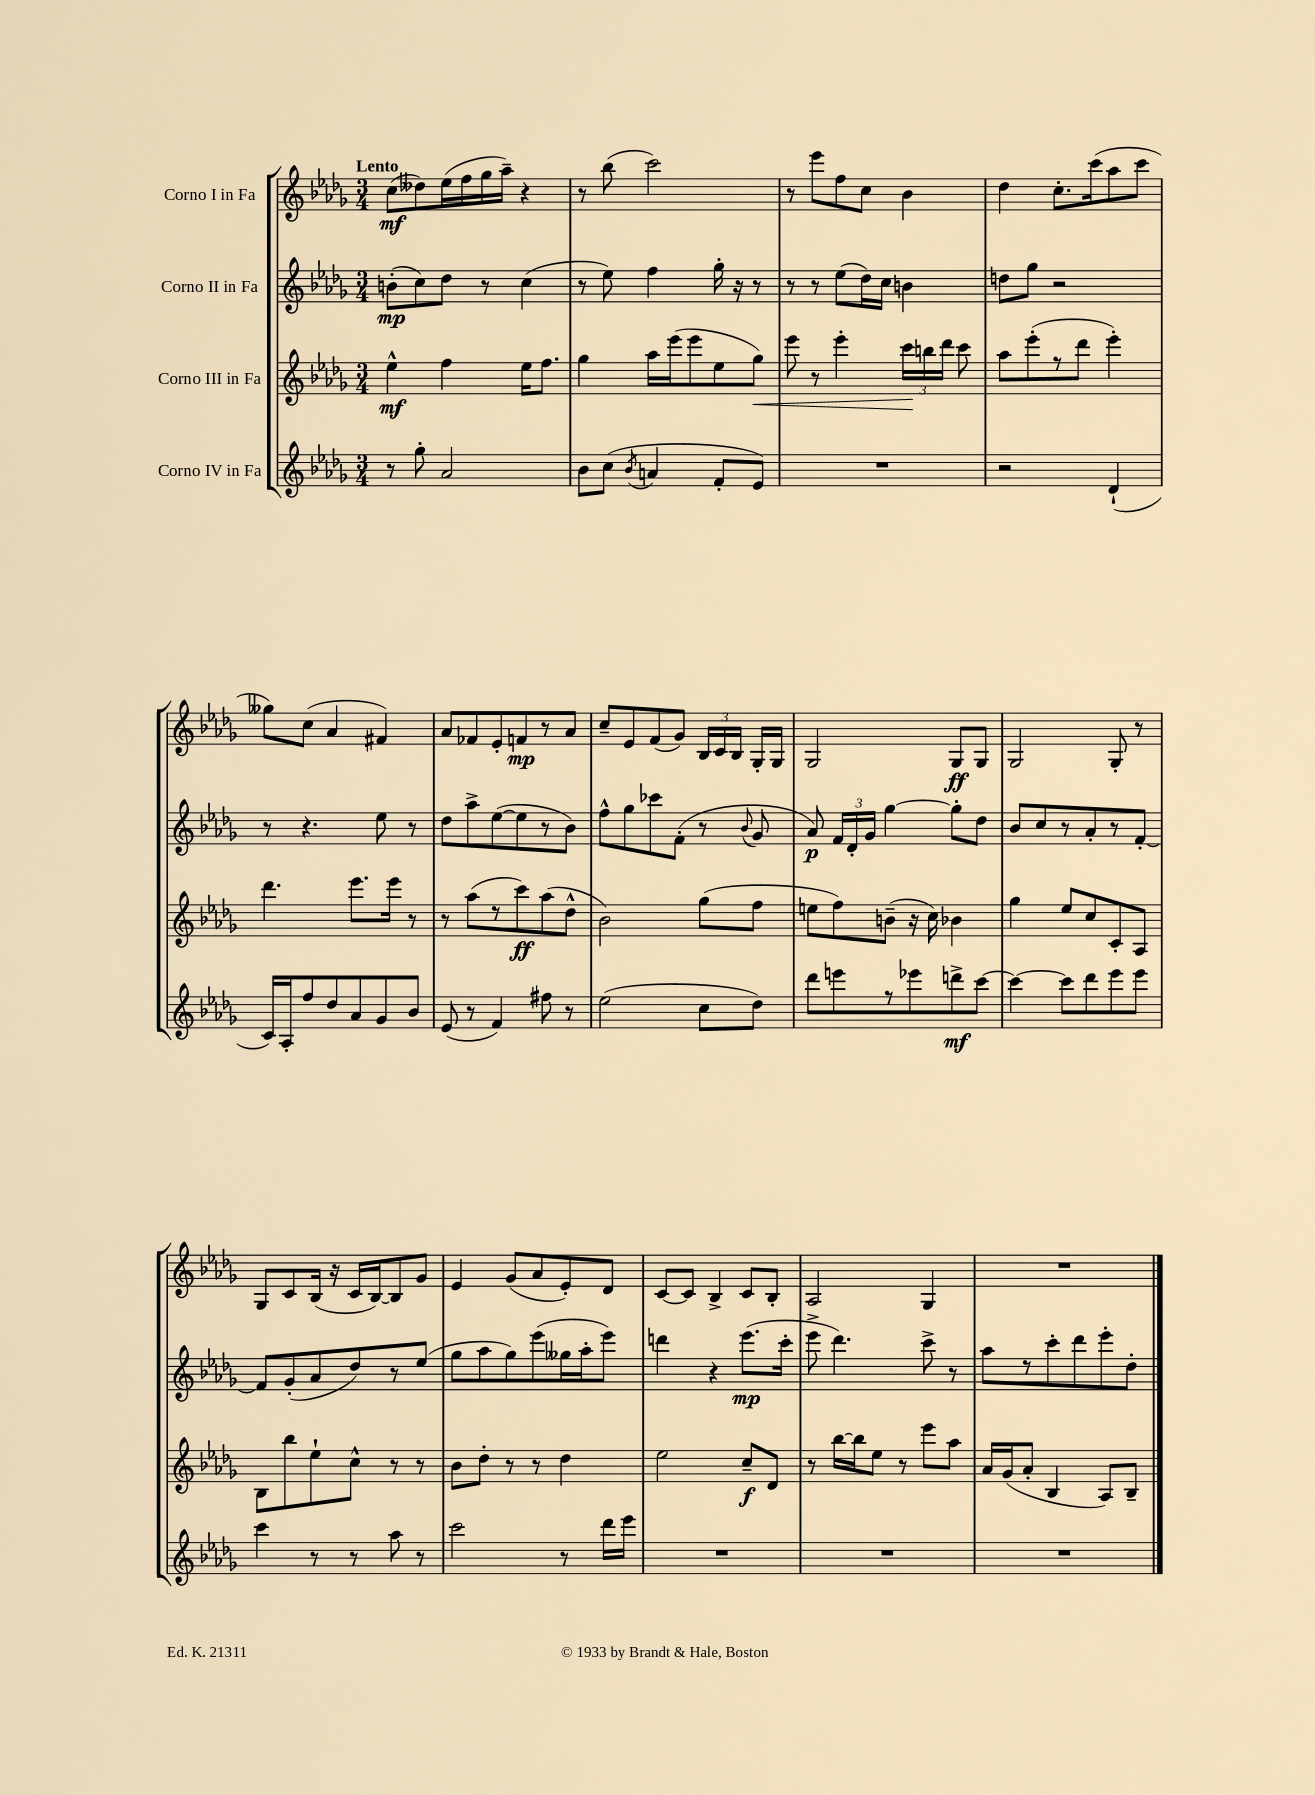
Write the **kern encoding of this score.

**kern	**kern	**kern	**kern
*staff4	*staff3	*staff2	*staff1
*clefG2	*clefG2	*clefG2	*clefG2
*k[b-e-a-d-g-]	*k[b-e-a-d-g-]	*k[b-e-a-d-g-]	*k[b-e-a-d-g-]
*M3/4	*M3/4	*M3/4	*M3/4
8r	4ee-^^\	(8b'\L	(8cc\L
8gg-'\	.	8cc\)	8dd--\)
2a-/	4ff\	8dd-\J	(16ee-\L
.	.	.	16ff\
.	.	8r	16gg-\
.	.	.	16aa-~\JJ)
.	16ee-\LK	(4cc\	4r
.	8.ff\J	.	.
=	=	=	=
8b-\L	4gg-\	8r	8r
(8cc\J	.	8ee-\)	(8bb-\
8qb-/	.	.	.
4a/	16aa-\LL	4ff\	2ccc\)
.	(16eee-\J	.	.
.	8eee-\	.	.
8f'/L	8ee-\	16gg-'\	.
.	.	16r	.
8e-/J)	8gg-\J)	8r	.
=	=	=	=
2.r	8eee-\	8r	8r
.	8r	8r	8eee-\L
.	4eee-'\	(8ee-\L	8ff\
.	.	16dd-\L)	8cc\J
.	.	16cc\JJ	.
.	24ccc\LL	4b\	4b-\
.	24bb\	.	.
.	24ddd-\JJ	.	.
.	8ccc\	.	.
=	=	=	=
2r	8aa-\L	8dd\L	4dd-\
.	(8eee-'\	8gg-\J	.
.	8r	2r	8.cc'\L
.	8ddd-\J	.	.
.	.	.	(16ccc\k
(4d-`/	4eee-'\)	.	8aa-\
.	.	.	8ccc\J
=	=	=	=
16c/LL)	4.ddd-\	8r	8gg--\L)
16A-'/J	.	.	.
8ff/	.	4.r	(8cc\J
8dd-/	.	.	4a-/
8a-/	8.eee-\L	.	.
8g-/	.	8ee-\	4f#/)
.	16eee-\Jk	.	.
8b-/J	8r	8r	.
=	=	=	=
(8e-/	8r	8dd-\L	8a-/L
8r	(8aa-\L	8aa-^\	8f-/
4f/)	8r	([8ee-\	8e-'/
.	8ccc\)	8ee-\]	8f/
8ff#\	(8aa-\	8r	8r
8r	8dd-^^\J	8b-\J)	8a-/J
=	=	=	=
(2ee-\	2b-\)	8ff^^\L	8cc~/L
.	.	8gg-\	8e-/
.	.	8ccc-\	(8f/
.	.	(8f'\J	8g-/J)
8cc\L	(8gg-\L	8r	24B-/LL
.	.	.	24c/
.	.	.	24B-/JJ
.	.	8qqb-/	.
8dd-\J)	8ff\J	8g-/	16G-'/LL
.	.	.	16G-/JJ
=	=	=	=
8ddd-\L	8ee\L	8a-/)	2G-/
8eee\	8ff\)	24f/LL	.
.	.	24d-'/	.
.	.	24g-/JJ	.
8r	(8b~\J	[4gg-\	.
8eee-\	16r	.	.
.	16cc\)	.	.
8ddd^\	4b-\	8gg-'\]L	8G-/L
[8ccc\J	.	8dd-\J	8G-/J
=	=	=	=
4ccc\_	4gg-\	8b-/L	2G-/
.	.	8cc/	.
8ccc\]L	8ee-/L	8r	.
8ddd-\	8cc/	8a-'/	.
8eee-\	8c'/	8r	8G-'/
8eee-\J	8A-/J	[8f'/J	8r
=	=	=	=
4ccc\	8B-\L	8f/]L	8G-/L
.	8bb-\	(8g-'/	8c/
8r	8ee-`\	8a-/	(16B-/Jk
.	.	.	16r
8r	8cc^^\J	8dd-/)	16c/LL
.	.	.	[16B-/J)
8aa-\	8r	8r	8B-/]
8r	8r	(8ee-/J	8g-/J
=	=	=	=
2ccc\	8b-\L	8gg-\L	4e-/
.	8dd-'\J	8aa-\	.
.	8r	8gg-\)	(8g-/L
.	8r	(8eee-\	8a-/
8r	4dd-\	16gg--\L	8e-'/)
.	.	16aa-'\J	.
16ddd-\LL	.	8eee-\J)	8d-/J
16eee-\JJ	.	.	.
=	=	=	=
2.r	2ee-\	4ddd\	[8c/L
.	.	.	8c/]J
.	.	4r	4B-^/
.	8cc~/L	(8.eee-\L	8c/L
.	8d-/J	.	8B-'/J
.	.	16ccc'\Jk	.
=	=	=	=
2.r	8r	8eee-^\	2A-/
.	[16bb-\LL	4.ddd-\)	.
.	16bb-\]J	.	.
.	8ee-\J	.	.
.	8r	.	.
.	8eee-\L	8ccc^\	4G-/
.	8aa-\J	8r	.
=	=	=	=
2.r	16a-/LL	8aa-\L	2.r
.	(16g-/J	.	.
.	8a-'/J	8r	.
.	4B-/	8ccc'\	.
.	.	8ddd-\	.
.	8A-/L)	8eee-'\	.
.	8B-~/J	8dd-'\J	.
==	==	==	==
*-	*-	*-	*-
